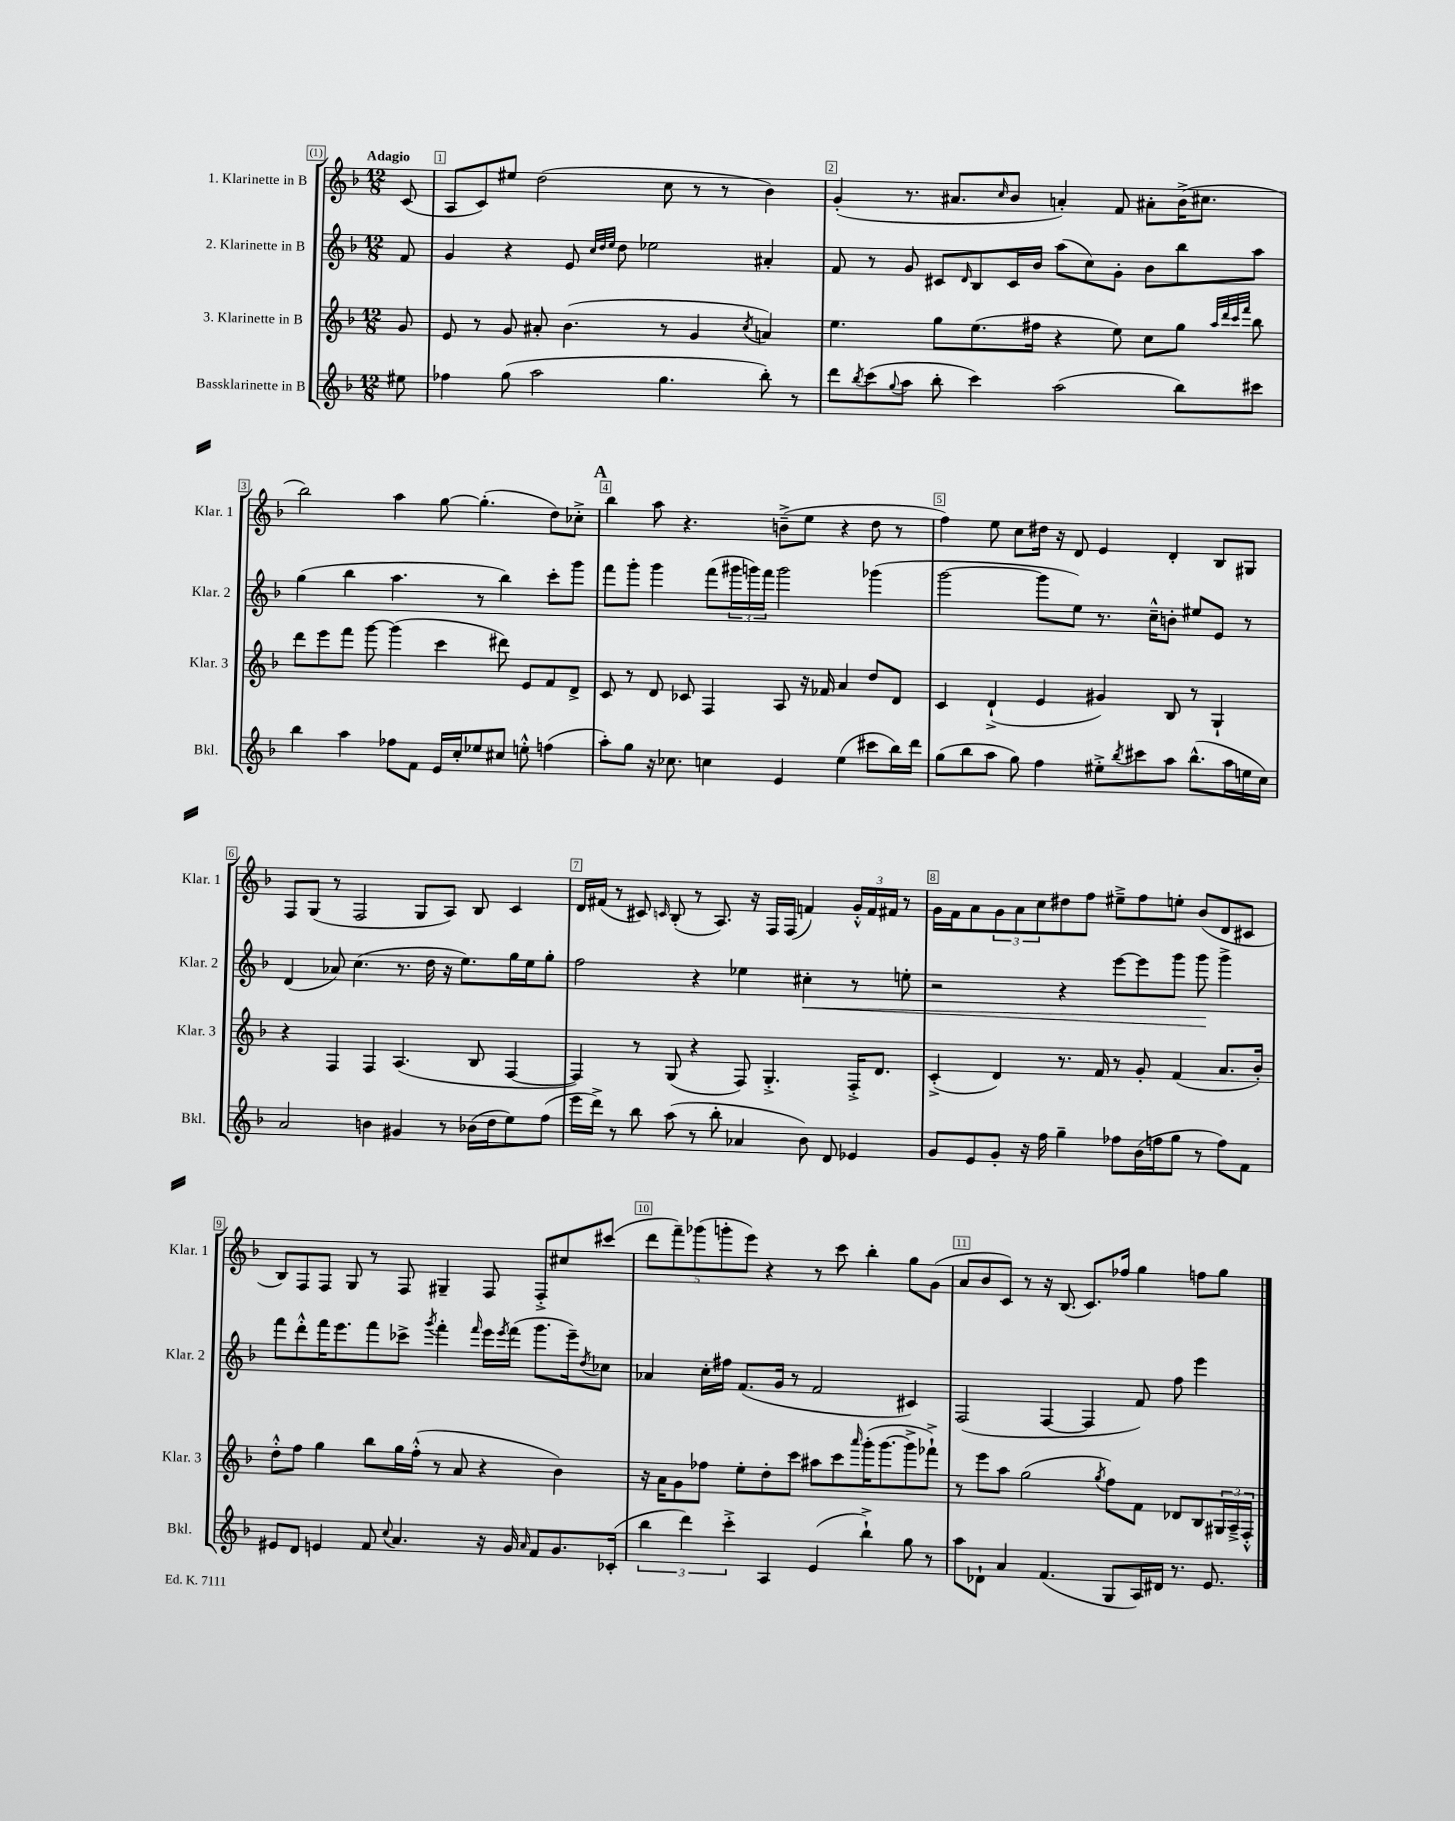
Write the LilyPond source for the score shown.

<<
\new StaffGroup <<
\new Staff = "s0" \with { instrumentName = "1. Klarinette in B" shortInstrumentName = "Klar. 1" } {
    \clef treble \key f \major \numericTimeSignature \time 12/8 \partial 8 \tempo "Adagio"
    c'8( |
    a8 c'8) eis''8 d''2( c''8 r8 r8 bes'4) |
    g'4-.( r8. ais'8. \grace { c''16 } bes'8 a'4-.) f'8 ais'8-. bes'16->( cis''8. |
    bes''2) a''4 g''8~ g''4.-.( d''8) ces''8-.-> |
    \mark \markup { \bold "A" } bes''4 a''8 r4. b'8--->( e''8 r4 d''8 r8 |
    f''4) e''8 c''8 dis''16 r16 d'8 e'4 d'4-. bes8 gis8 |
    f8 g8( r8 f2 g8 a8) bes8 c'4 |
    d'16 fis'16( r8 cis'8) \grace { c'16 } bes8-.( r8 a8.) r16 f16 f16( f'4) \tuplet 3/2 { g'16-.-^ f'16 fis'16 } r8 |
    g'16 f'16 a'8 \tuplet 3/2 { g'8 a'8 c''8 } dis''8 f''8 eis''8---> f''8 e''8-. bes'8( d'8 cis'8 |
    bes8) f8 f8 g8 r8 f8 gis4-- f8 f8-.-> cis''8 cis'''8( |
    \tuplet 5/4 { d'''8 f'''8--) ges'''8( g'''8-. e'''8) } r4 r8 c'''8 bes''4-. g''8 g'8( |
    a'8 bes'8 c'8) r8 r16 bes8.( c'8.) fes''16 g''4 f''8 g''8 \bar "|." |
}
\new Staff = "s1" \with { instrumentName = "2. Klarinette in B" shortInstrumentName = "Klar. 2" } {
    \clef treble \key f \major \numericTimeSignature \time 12/8 \partial 8
    f'8 |
    g'4 r4 e'8 \grace { c''32 d''32 e''32 } d''8 ees''2 ais'4-. |
    f'8 r8 g'8 cis'8 \grace { d'16 } bes8 cis'16 bes'16 a''8( c''8) g'8-. bes'8 bes''8 a''8 |
    g''4( bes''4 a''4. r8 bes''4) c'''8-. g'''8 |
    \mark \markup { \bold "A" } f'''8 g'''8-. g'''4 f'''8( \tuplet 3/2 { gis'''16 g'''16) f'''16 } g'''2 ges'''4( |
    g'''2~ g'''8 e''8) r8. c''16---^ b'8-. eis''8 e'8 r8 |
    d'4( aes'8) c''4.( r8. d''16 r16 e''8.) g''16 e''16 g''8-. |
    f''2 r4 ees''4 cis''4-.\< r8 e''8-. |
    r2 r4 e'''8~ e'''8 g'''8 g'''8\! g'''4-> |
    f'''8 d'''8-.-^ f'''16 e'''8. f'''8 ces'''8-> \acciaccatura { g'''8 } f'''4-. \grace { f'''16 } e'''16 \acciaccatura { e'''8 } f'''16( g'''8. e'''16--) \acciaccatura { d''8 } ces''8 |
    aes'4 c''16-. fis''16 f'8.( g'16 r8 f'2 cis'4) |
    f2( f4~ f4 f'8) f''8 e'''4 \bar "|." |
}
\new Staff = "s2" \with { instrumentName = "3. Klarinette in B" shortInstrumentName = "Klar. 3" } {
    \clef treble \key f \major \numericTimeSignature \time 12/8 \partial 8
    g'8 |
    e'8 r8 g'8 ais'8-. bes'4.( r8 g'4 \acciaccatura { c''8 } a'4) |
    e''4. g''8 e''8.( fis''16 r4 e''8) c''8 g''8 \grace { a''32 d'''32 c'''32 f'''32 } bes''8 |
    d'''8 e'''8 f'''8 g'''8~ g'''4( c'''4 dis'''8) e'8 f'8 d'8-> |
    \mark \markup { \bold "A" } c'8 r8 d'8 ces'8 f4 a8 r16 fes'16 a'4 d''8 d'8 |
    c'4 d'4-!->( e'4 gis'4) bes8 r8 g4-! |
    r4 f4 f4 a4.( bes8 f4~ |
    f4) r8 g8( r4 f8) g4.-.-> f16-.-> d'8. |
    c'4-.->( d'4) r8. f'16 r8 g'8-. f'4( a'8. bes'16-.) |
    d''8-.-^ f''8 g''4 bes''8 g''16 f''16-.-^( r8 a'8 r4 bes'4) |
    r16 a'16 g'8 fes''8 e''8-. d''8-. c'''8 ais''8 c'''8 \grace { a'''16 } g'''16-.( g'''8.~ g'''8-> fes'''8-!->) |
    r8 e'''8 a''8 g''2( \acciaccatura { g''8 } f''8) f'8 des'8 bes8 \tuplet 3/2 { gis16 a16---> f16-.-^ } \bar "|." |
}
\new Staff = "s3" \with { instrumentName = "Bassklarinette in B" shortInstrumentName = "Bkl." } {
    \clef treble \key f \major \numericTimeSignature \time 12/8 \partial 8
    eis''8 |
    fes''4 g''8( a''2 g''4. bes''8-.) r8 |
    d'''8 \acciaccatura { bes''8 } c'''8( \appoggiatura { g''8 } a''8 bes''8-. c'''4) a''2( bes''8) cis'''8 |
    bes''4 a''4 fes''8 f'8 e'16 c''16-. ees''8 cis''8 e''8-.-^ f''4( |
    \mark \markup { \bold "A" } a''8-.) g''8 r16 ces''8. c''4 e'4 e''4( cis'''8 bes''16) d'''16 |
    g''8( bes''8 a''8 g''8) f''4 eis''8-.-> \acciaccatura { bes''8 } cis'''8 a''8 bes''8.-^( a''16 e''16 c''16) |
    a'2 b'4 gis'4 r8 bes'16( d''16 e''8) f''8( |
    e'''16 d'''16->) r8 bes''8 a''8( r8 bes''8-. aes'4 bes'8) d'8 ees'4 |
    g'8 e'8 g'8-. r16 f''16 g''4-- fes''8 bes'16( f''16 g''8 r8 f''8) f'8 |
    eis'8 d'8 e'4 f'8 \appoggiatura { c''8 } a'4. r16 g'16 \grace { a'16 } f'8 g'8. ces'16-.( |
    \tuplet 3/2 { bes''4 d'''4) c'''4-.-> } a4 e'4( bes''4-!->) g''8 r8 |
    a''8 des'8-! a'4 f'4.( g8 a16) dis'16 r8. e'8. \bar "|." |
}
>>
>>
\layout { \context { \Score \override BarNumber.break-visibility = ##(#f #t #t) barNumberVisibility = #all-bar-numbers-visible \override BarNumber.stencil = #(make-stencil-boxer 0.1 0.3 ly:text-interface::print) } }
